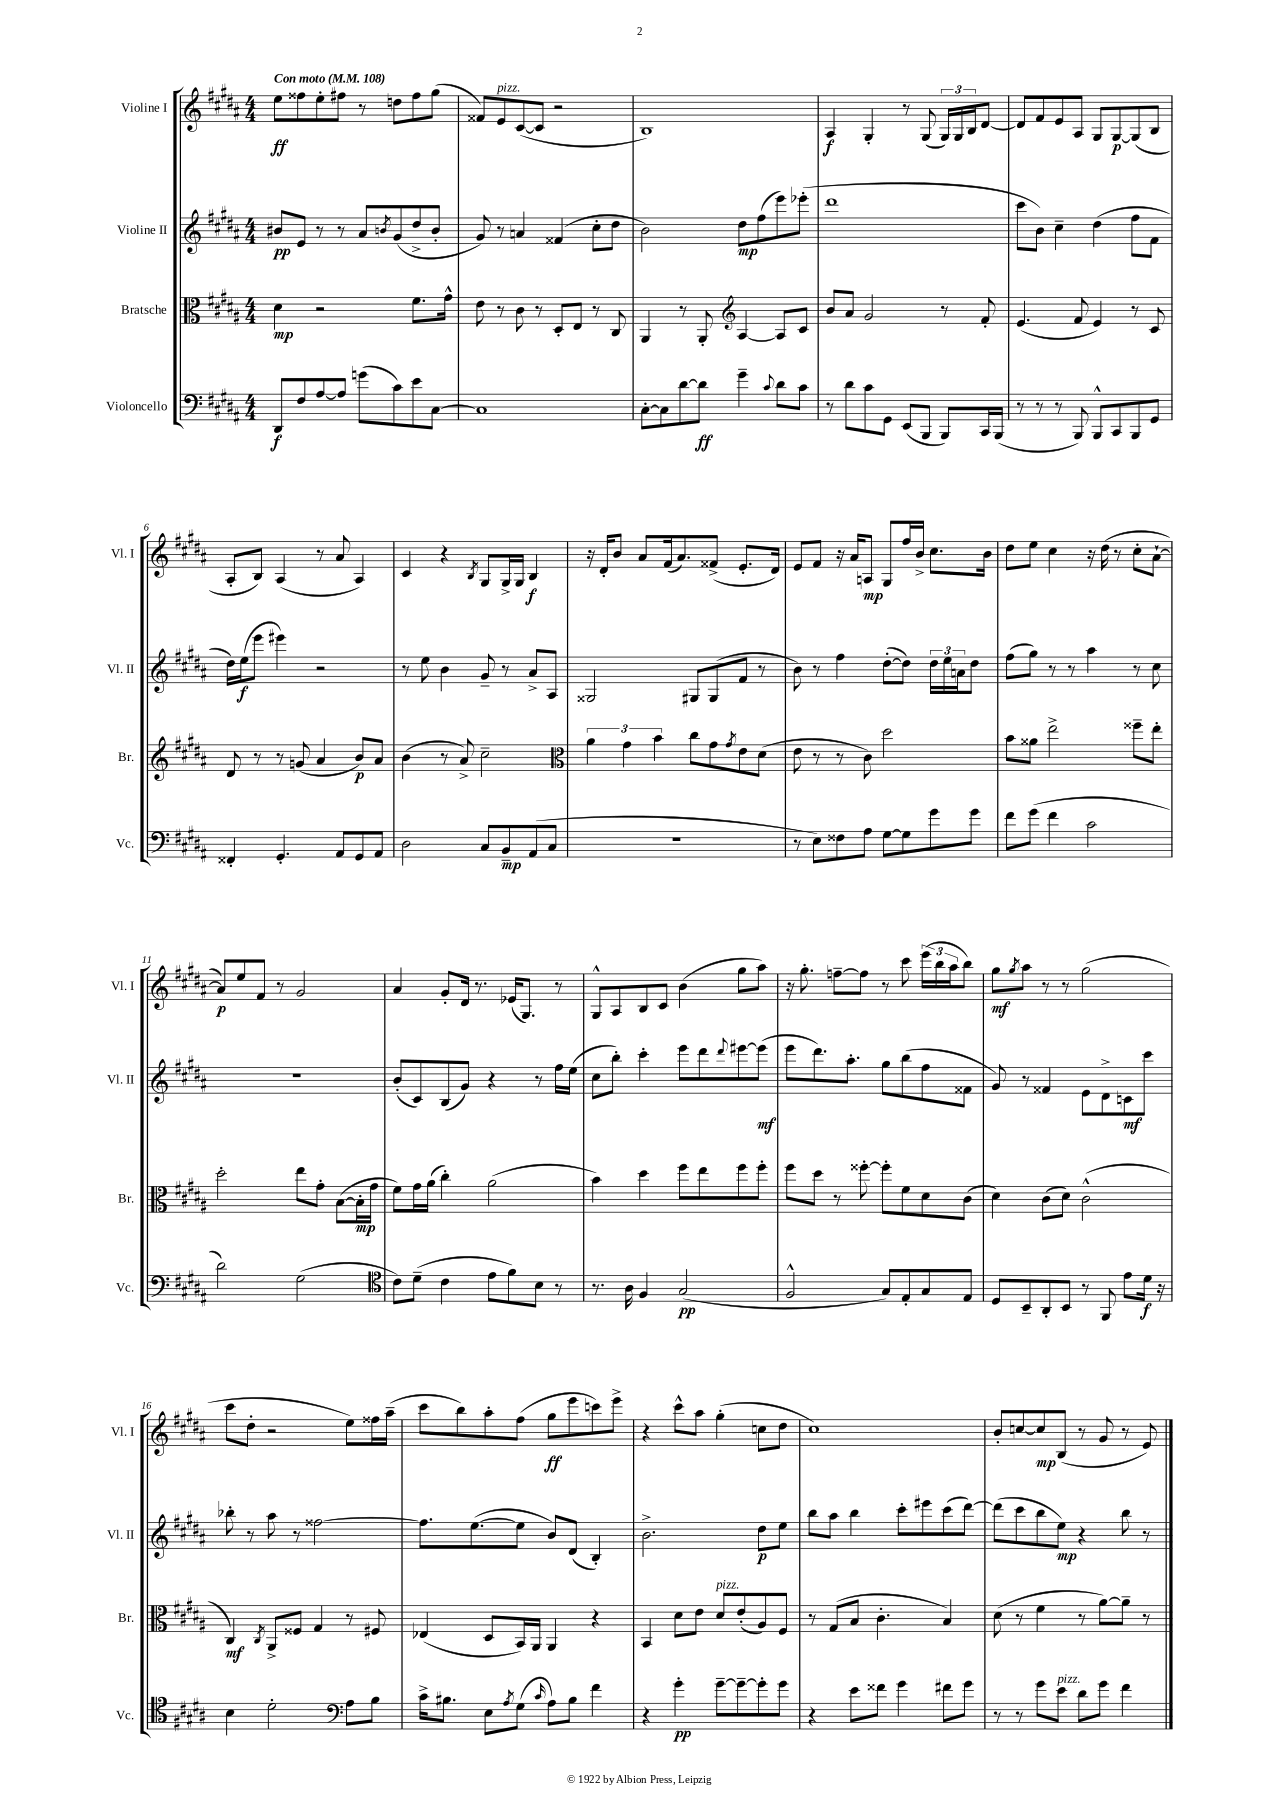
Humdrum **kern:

**kern	**kern	**kern	**kern
*staff4	*staff3	*staff2	*staff1
*clefF4	*clefC3	*clefG2	*clefG2
*k[f#c#g#d#a#]	*k[f#c#g#d#a#]	*k[f#c#g#d#a#]	*k[f#c#g#d#a#]
*M4/4	*M4/4	*M4/4	*M4/4
*MM108	*MM108	*MM108	*MM108
8DD#	4d#	8b#	8ee
8F#	.	8e	8ff##
[8A#	2r	8r	8ee'
8A#]	.	8r	8ff#
(8g	.	8a#	8r
.	.	8qb	.
8c#)	.	(8g#	8dd
8e	8.f#	8dd#^	8ff#
[8C#	.	8b'	(8gg#
.	16g#^^	.	.
=	=	=	=
1C#]	8e	8g#)	8f##)
.	8r	8r	8e
.	8c#	4a	([8c#
.	8r	.	8c#]
.	8D#'	(4f##	2r
.	8E	.	.
.	8r	8cc#'	.
.	8C#	8dd#	.
=	=	=	=
[8C#'	4AA#	2b)	1B)
8C#]	.	.	.
[8d#	8r	.	.
8d#]	8AA#'	.	.
*	*clefG2	*	*
4g#~	[4A#	8dd#	.
.	.	(8ff#	.
8qqc#	.	.	.
8d#	8A#]	8eee)	.
8c#	8c#	(8eee-'	.
=	=	=	=
8r	8b	1ddd#	4A#
8d#	8a#	.	.
8c#	2g#	.	4G#'
8GG#	.	.	.
(8EE	.	.	8r
8BBB	.	.	(8G#
8BBB)	8r	.	24G#)
.	.	.	24G#
.	.	.	24B
16CC#	8f#'	.	[8d#
(16BBB	.	.	.
=	=	=	=
8r	(4.e	8ccc#	8d#]
8r	.	8b)	8f#
8r	.	4cc#~	8e
8BBB)	8f#	.	8A#
8BBB^^	4e)	(4dd#	8G#
8CC#	.	.	[8G#
8BBB	8r	8ff#	(8G#]
8GG#	8c#	8f#	8B
=	=	=	=
4FF##'	8d#	16dd#)	8A#'
.	.	(16ee	.
.	8r	8eee	8B)
4.GG#'	8r	4eee#)	(4A#
.	(8g	.	.
.	4a#	2r	8r
8AA#	.	.	8a#
8GG#	8b)	.	4A#)
8AA#	8a#	.	.
=	=	=	=
2D#	(4b	8r	4c#
.	.	8ee	.
.	8r	4b	4r
.	8a#^)	.	.
.	.	.	8qB
8C#	2cc#~	8g#~	8G#
8BB~	.	8r	16G#^
.	.	.	16G#
(8AA#	.	8a#^	4B
8C#	.	8A#	.
=	=	=	=
*	*clefC3	*	*
1r	6a#	2G##	16r
.	.	.	16d#'
.	.	.	8b
.	6g#	.	.
.	.	.	8a#
.	6b	.	.
.	.	.	(16f#
.	.	.	8.a#)
.	8cc#	8G#	.
.	8g#	(8G#	(8f##^
.	8qg#	.	.
.	8e	8f#	8.e'
.	(8d#	8r	.
.	.	.	16d#)
=	=	=	=
8r	8e	8b)	8e
8E)	8r	8r	8f#
8F##	8r	4ff#	16r
.	.	.	16a#
8A#	8c#)	.	8A
[8G#	2dd#	([8dd#'	8G#
8G#]	.	8dd#])	16ff#
.	.	.	16b^
8g#	.	24dd#	8.cc#
.	.	24ee	.
.	.	24a	.
8g#	.	8dd#	.
.	.	.	16b
=	=	=	=
8f#	8b	(8ff#	8dd#
(8g#	8a##	8gg#)	8ee
4f#	2ee^	8r	4cc#
.	.	8r	.
2c#	.	4aa#	16r
.	.	.	(16dd#
.	.	.	8r
.	8ff##~	8r	8cc#'
.	8ee'	8cc#	[8a#`
=	=	=	=
2d#)	2dd#'	1r	8a#])
.	.	.	8ee
.	.	.	8f#
.	.	.	8r
(2G#	8ee	.	2g#
.	8g#'	.	.
.	([8B	.	.
.	16B']	.	.
.	16g#	.	.
=	=	=	=
*clefC4	*	*	*
8c#)	8f#)	(8b'	4a#
(8d#~	16g#	8c#)	.
.	(16a#	.	.
4c#	4cc#')	(8B	8g#'
.	.	8g#)	16d#
.	.	.	8.r
8e	(2a#	4r	.
8f#)	.	.	(16e-
.	.	.	8.G#)
8B	.	8r	.
8r	.	16ff#	8r
.	.	(16ee	.
=	=	=	=
8.r	4b)	8cc#	8G#^^
.	.	8bb')	8A#
16A#	.	.	.
4F#	4dd#	4ccc#'	8B
.	.	.	8c#
(2G#	8ff#	8eee	(4b
.	8ee	8ddd#	.
.	.	8qqddd#	.
.	8ff#	[8eee#	8gg#
.	8ff#'	(8eee#]	8aa#)
=	=	=	=
2F#^^	8ff#	8eee	16r
.	.	.	8.gg#'
.	8dd#	8.ddd#)	.
.	8r	.	[8ff~
.	.	8.aa#'	.
.	[8ff##'	.	8ff]
8G#)	8ff##']	8gg#	8r
8E'	8f#	(8bb	8ccc#
8G#	8d#	8ff#	(24eee
.	.	.	24bb
.	.	.	24aa#
8E	(8c#	8f##	8bb)
=	=	=	=
8D#	4d#)	8g#)	8gg#
.	.	.	8qgg#
8BB~	.	8r	8aa#
8AA#'	(8c#	4f##	8r
8BB	8d#)	.	8r
8r	(2c#^^	8e	(2gg#
8FF#	.	8d#^	.
8e	.	8c	.
16d#	.	8ccc#	.
16r	.	.	.
=	=	=	=
4B	4C#)	8bb-'	8ccc#
.	.	8r	8dd#'
.	8qC#	.	.
2d#'	8AA#^	8aa#	2r
.	8F##	8r	.
.	4G#	[2ff##	.
*clefF4	*	*	*
8A#	8r	.	8ee)
8B	8F#	.	16ff##
.	.	.	(16aa#~
=	=	=	=
16c#^	(4E-	8.ff##]	8ccc#
8.B#	.	.	.
.	.	.	8bb)
.	.	([8.ee	.
8E	8D#	.	8aa#'
8qA#	.	.	.
(8G#	16BB)	8ee]	(8ff#
.	16AA#	.	.
16qqc#	.	.	.
8A#)	4AA#	8b)	8gg#
8B#	.	(8d#	8eee
4f#	4r	4B')	8ccc)
.	.	.	8eee^
=	=	=	=
4r	4BB	2.b^	4r
4g#'	8d#	.	8ccc#^^
.	8e	.	8aa#
[8g#~	8d#	.	(4gg#'
8g#~_	(8e'	.	.
8g#']	8A#)	8dd#	8cc
8g#	8F#	8ee	8dd#
=	=	=	=
4r	8r	8bb	1cc#)
.	(8G#	8aa#	.
8e	8B	4bb	.
8f##	4.c#'	.	.
4g#	.	8ccc#'	.
.	.	8eee#	.
8f#	4B)	(8ccc#	.
8g#	.	[8ddd#)	.
=	=	=	=
8r	(8d#	(8ddd#]	8b'
8r	8r	8ccc#	[8cc
8g#	4f#	8bb	8cc]
8e	.	8ee)	(8B
8d#	8r	4r	8r
8g#	[8a#)	.	8g#
4f#	8a#~]	8bb	8r
.	8r	8r	8e)
==	==	==	==
*-	*-	*-	*-
